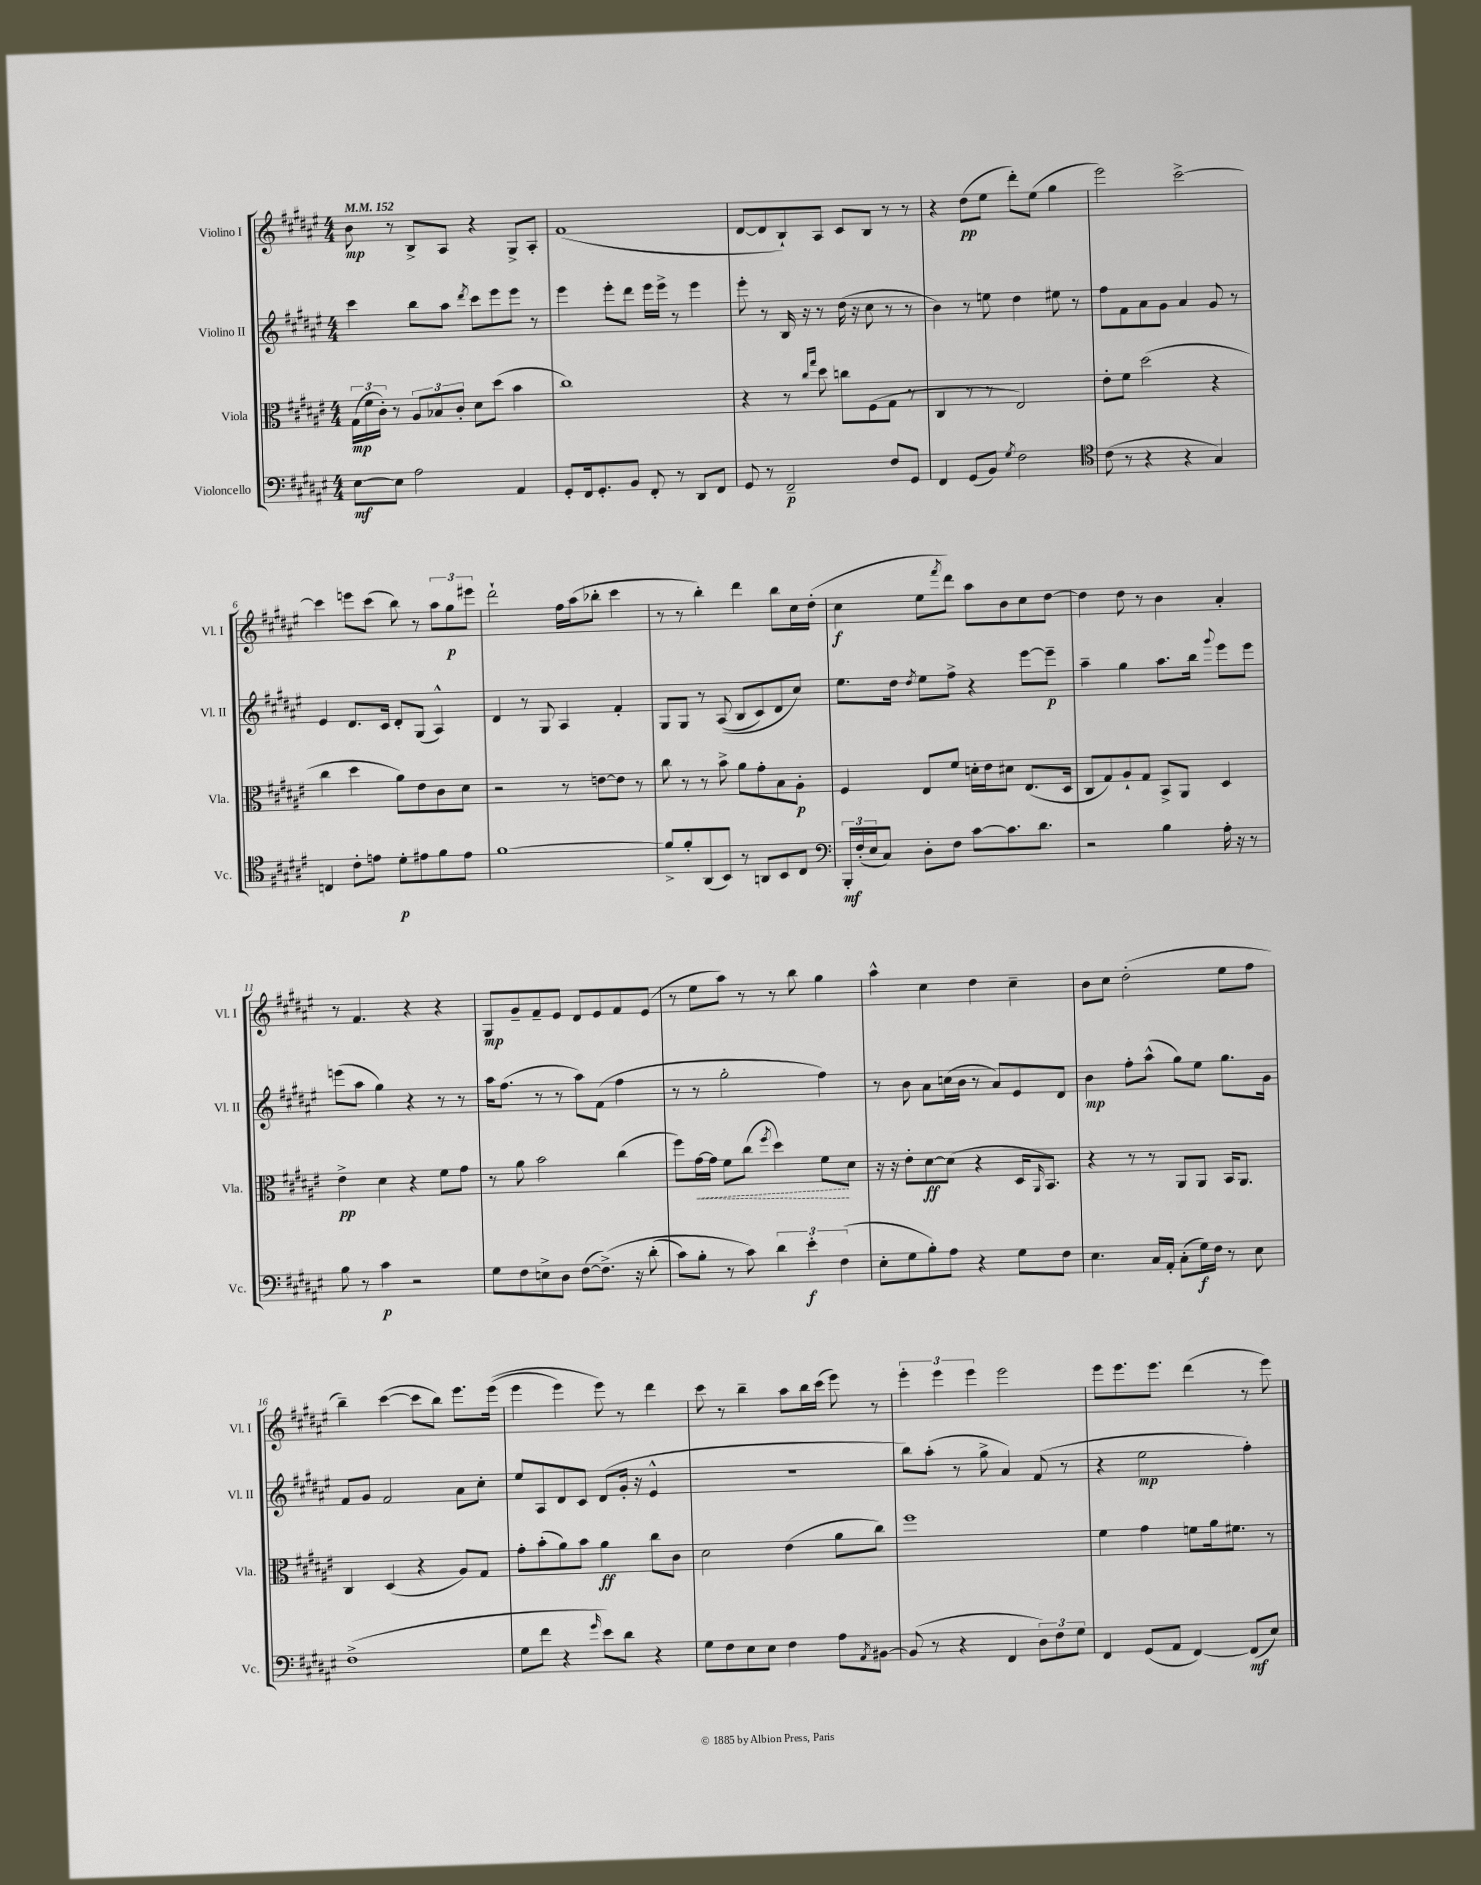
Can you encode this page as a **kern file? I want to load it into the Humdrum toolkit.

**kern	**dynam	**kern	**dynam	**kern	**dynam	**kern	**dynam
*part4	*part4	*part3	*part3	*part2	*part2	*part1	*part1
*staff4	*staff4	*staff3	*staff3	*staff2	*staff2	*staff1	*staff1
*I"Violoncello	*	*I"Viola	*	*I"Violino II	*	*I"Violino I	*
*I'Vc.	*	*I'Vla.	*	*I'Vl. II	*	*I'Vl. I	*
*clefF4	*	*clefC3	*	*clefG2	*	*clefG2	*
*k[f#c#g#d#a#e#]	*	*k[f#c#g#d#a#e#]	*	*k[f#c#g#d#a#e#]	*	*k[f#c#g#d#a#e#]	*
*M4/4	*	*M4/4	*	*M4/4	*	*M4/4	*
*MM152	*	*MM152	*	*MM152	*	*MM152	*
=1	=1	=1	=1	=1	=1	=1	=1
[8E#\L	mf	(24G#\LL	mp	4ccc#\	.	8b\	mp
.	.	24f#\	.	.	.	.	.
.	.	24c#'\JJ)	.	.	.	.	.
8E#\J]	.	8r	.	.	.	8r	.
2A#\	.	12A#/L	.	8bb\L	.	8B^/L	.
.	.	12B-X/	.	.	.	.	.
.	.	.	.	8aa#\J	.	8A#/J	.
.	.	12c#'/J	.	.	.	.	.
.	.	.	.	8qddd#/	.	.	.
.	.	8d#\L	.	8ccc#\L	.	4r	.
.	.	(8dd#\J	.	8eee#\	.	.	.
4AA#/	.	4b\	.	8eee#\J	.	8G#^/L	.
.	.	.	.	8r	.	8A#'/J	.
=2	=2	=2	=2	=2	=2	=2	=2
8GG#'/L	.	1cc#)	.	4eee#\	.	(1f#	.
16FF#/k	.	.	.	.	.	.	.
8.GG#'/	.	.	.	.	.	.	.
.	.	.	.	8eee#'\L	.	.	.
8BB/J	.	.	.	8ddd#\J	.	.	.
8FF#'/	.	.	.	16eee#\LL	.	.	.
.	.	.	.	16eee#^\JJ	.	.	.
8r	.	.	.	8r	.	.	.
8DD#/L	.	.	.	4eee#\	.	.	.
8FF#/J	.	.	.	.	.	.	.
=3	=3	=3	=3	=3	=3	=3	=3
8GG#/	.	4r	.	8eee#'\	.	[8d#/L	.
8r	.	.	.	8r	.	8d#/]	.
2FF#~/	p	8r	.	16B/	.	8B`/)	.
.	.	.	.	16r	.	.	.
.	.	16qqcc#/LL	.	.	.	.	.
.	.	16qqgg#/JJ	.	.	.	.	.
.	.	8dd#\	.	8r	.	8A#/J	.
.	.	8ccn\L	.	(16dd#\	.	8c#/L	.
.	.	.	.	16r	.	.	.
.	.	(8F#\	.	8cc#\	.	8B/J	.
8F#/L	.	8G#\J	.	8r	.	8r	.
8GG#/J	.	8r	.	8r	.	8r	.
=4	=4	=4	=4	=4	=4	=4	=4
4FF#/	.	4C#/	.	4b\)	.	4r	.
(8GG#/L	.	8r	.	8r	.	(8dd#\L	pp
8BB/J)	.	8r	.	8een\	.	8ee#\J	.
8qG#/	.	.	.	.	.	.	.
2F#\	.	2E#/)	.	4dd#\	.	8ddd#'\L)	.
.	.	.	.	.	.	(8ee#\J	.
.	.	.	.	8ee#X\	.	4gg#\	.
.	.	.	.	8r	.	.	.
=5	=5	=5	=5	=5	=5	=5	=5
*clefC4	*	*	*	*	*	*	*
(8c#\	.	8e#'\L	.	8ff#\L	.	2eee#\)	.
8r	.	8f#\J	.	8f#\	.	.	.
4r	.	(2dd#\	.	8a#\	.	.	.
.	.	.	.	8g#\J	.	.	.
4r	.	.	.	4a#/	.	[2ccc#^\	.
4G#/)	.	4r	.	8g#/	.	.	.
.	.	.	.	8r	.	.	.
!!LO:LB:g=z
=6	=6	=6	=6	=6	=6	=6	=6
4Cn/	.	4cc#\	.	4e#/	.	4ccc#\]	.
8c#'\L	.	4dd#\	.	8.d#/L	.	8eeen\L	.
8en\J	.	.	.	.	.	(8ccc#\J	.
.	.	.	.	16c#/Jk	.	.	.
8d#'\L	p	8a#\L)	.	8d#'/L	.	8bb\)	.
8e#X\	.	8e#\	.	(8G#/J	.	8r	.
8f#\	.	8c#\	.	4A#^^/)	.	12aa#\L	.
.	.	.	.	.	.	12gg#\	p
8e#\J	.	8d#\J	.	.	.	.	.
.	.	.	.	.	.	12eee#X\J	.
=7	=7	=7	=7	=7	=7	=7	=7
[1f#	.	2r	.	4d#/	.	2ddd#`\	.
.	.	.	.	8r	.	.	.
.	.	.	.	8G#/	.	.	.
.	.	8r	.	4A#/	.	16ff#\LL	.
.	.	.	.	.	.	(16aa#\J	.
.	.	[8en\L	.	.	.	8bb-X'\J	.
.	.	8e\J]	.	4f#'/	.	4ccc#\	.
.	.	8r	.	.	.	.	.
=8	=8	=8	=8	=8	=8	=8	=8
8f#^/L]	.	8cc#\	.	8G#/L	.	8r	.
8f#'/	.	8r	.	8G#/J	.	8r	.
(8AA#/	.	8r	.	8r	.	4bb'\)	.
8BB/J)	.	8b^\	.	((8A#/	.	.	.
8r	.	8a#\L	.	8B/L	.	4ddd#\	.
8AAn/L	.	8g#'\	.	8c#/)	.	.	.
8BB/	.	8B\	.	8d#/	.	8bb\L	.
8C#/J	.	8A#'\J	p	8cc#/J)	.	16cc#\L	.
.	.	.	.	.	.	(16dd#'\JJ	.
=9	=9	=9	=9	=9	=9	=9	=9
*clefF4	*	*	*	*	*	*	*
24BBB'/LL	mf	4F#/	.	8.ee#\L	.	4cc#\	f
(24F#'/	.	.	.	.	.	.	.
24E#/J	.	.	.	.	.	.	.
8C#/J)	.	.	.	.	.	.	.
.	.	.	.	16dd#\Jk	.	.	.
.	.	.	.	8qdd#/	.	.	.
8D#'\L	.	8E#/L	.	8ee#\L	.	8ee#\L	.
.	.	.	.	.	.	8qfff#/	.
8F#\J	.	8f#/J	.	8ff#^\J	.	8ddd#\J)	.
[8c#\L	.	16dn'\LL	.	4r	.	8aa#\L	.
.	.	16e#\J	.	.	.	.	.
8.c#\]	.	8d#X\J	.	.	.	8b\	.
.	.	(8.E#/L	.	[8eee#\L	.	8cc#\	.
8.d#\J	.	.	.	.	.	.	.
.	.	.	.	8eee#~\J]	p	[8dd#\J	.
.	.	16D#/Jk	.	.	.	.	.
=10	=10	=10	=10	=10	=10	=10	=10
2r	.	8C#/L	.	4aa#~\	.	4dd#\]	.
.	.	8G#/)	.	.	.	.	.
.	.	8A#`/	.	4gg#\	.	8dd#\	.
.	.	8G#/J	.	.	.	8r	.
4B\	.	8BB^/L	.	8.aa#\L	.	4b\	.
.	.	8AA#/J	.	.	.	.	.
.	.	.	.	16bb\Jk	.	.	.
.	.	.	.	8qqggg#/	.	.	.
16A#'\	.	4D#/	.	8eee#\L	.	4a#'/	.
16r	.	.	.	.	.	.	.
8r	.	.	.	8eee#\J	.	.	.
!!LO:LB:g=z
=11	=11	=11	=11	=11	=11	=11	=11
8B\	.	4e#^\	pp	(8eeen\L	.	8r	.
8r	.	.	.	8aa#\J	.	4.f#/	.
4c#\	p	4d#\	.	4gg#\)	.	.	.
2r	.	4r	.	4r	.	4r	.
.	.	8f#\L	.	8r	.	4r	.
.	.	8g#\J	.	8r	.	.	.
=12	=12	=12	=12	=12	=12	=12	=12
8G#\L	.	8r	.	16aa#\KL	.	8G#/L	mp
.	.	.	.	(8.ff#\J	.	.	.
8F#\	.	8a#\	.	.	.	8g#~/	.
8En^\	.	2b\	.	8r	.	8f#~/	.
8D#\J	.	.	.	8r	.	8e#/J	.
([8F#\L	.	.	.	8aa#\L)	.	8d#/L	.
(8.F#^\J])	.	.	.	(8f#\J	.	8e#/	.
.	.	(4cc#\	.	4ff#\	.	8f#/	.
16r	.	.	.	.	.	.	.
(8d#'\	.	.	.	.	.	(8e#/J	.
=13	=13	=13	=13	=13	=13	=13	=13
8c#\L)	.	8ff#\L)	.	8r	.	8r	.
!	!	!	!LO:HP:b	!	!	!	!
8B'\J	.	[16g#\L	<	8r	.	8ee#\L	.
.	.	16g#\JJ]	.	.	.	.	.
8r	.	8f#\L	.	2gg#'\	.	8aa#\J)	.
8c#\)	.	(8cc#\J	.	.	.	8r	.
.	.	8qff#/	.	.	.	.	.
6d#\	.	4dd#\)	.	.	.	8r	.
.	.	.	.	.	.	8bb\	.
6e#'\	f	.	.	.	.	.	.
.	.	8f#\L	.	4ff#\)	.	4gg#\	.
(6F#\	.	.	.	.	.	.	.
.	.	8d#\J	[	.	.	.	.
=14	=14	=14	=14	=14	=14	=14	=14
8E#'\L	.	16r	.	8r	.	4aa#^^\	.
.	.	16r	.	.	.	.	.
8G#\	.	8e#'\L	.	8b\	.	.	.
8B'\)	.	[8d#\	ff	8a#\L	.	4cc#\	.
8A#\J	.	(8d#\J]	.	(16ccn\L	.	.	.
.	.	.	.	16b\JJ	.	.	.
4r	.	4r	.	8r	.	4dd#\	.
.	.	.	.	8a#/L)	.	.	.
8G#\L	.	16D#/KL	.	8e#/	.	4cc#~\	.
.	.	16qqAA#/	.	.	.	.	.
.	.	8.BB/J)	.	.	.	.	.
8F#\J	.	.	.	8d#/J	.	.	.
=15	=15	=15	=15	=15	=15	=15	=15
4.E#\	.	4r	.	4b\	mp	8b\L	.
.	.	.	.	.	.	8cc#\J	.
.	.	8r	.	8ff#'\L	.	(2dd#'\	.
16C#/LL	.	8r	.	(8aa#^^\J	.	.	.
16AA#'/JJ	.	.	.	.	.	.	.
(8C#'\L	.	8AA#/L	.	8gg#\L)	.	.	.
16G#\L)	f	8AA#/J	.	8ee#\J	.	.	.
16F#\JJ	.	.	.	.	.	.	.
8r	.	16BB/KL	.	8.gg#\L	.	8ee#\L	.
.	.	8.AA#/J	.	.	.	.	.
8E#\	.	.	.	.	.	8ff#\J	.
.	.	.	.	16g#\Jk	.	.	.
!!LO:LB:g=z
=16	=16	=16	=16	=16	=16	=16	=16
(1F#^	.	4C#/	.	8f#/L	.	4bb~\)	.
.	.	.	.	8g#/J	.	.	.
.	.	(4D#/	.	2f#/	.	([4ccc#\	.
.	.	4r	.	.	.	8ccc#\L]	.
.	.	.	.	.	.	8bb\J)	.
.	.	8A#/L)	.	8a#\L	.	8.eee#\L	.
.	.	8G#/J	.	8cc#'\J	.	.	.
.	.	.	.	.	.	((16eee#\Jk	.
=17	=17	=17	=17	=17	=17	=17	=17
8G#\L	.	8g#'\L	.	8ee#/L	.	4eee#\	.
8f#\J	.	(8b'\	.	8A#/	.	.	.
4r	.	8a#\)	.	8d#/	.	4eee#\)	.
.	.	8b\J	.	8c#/J	.	.	.
16qqg#/	.	.	.	.	.	.	.
8e#\L)	.	4a#\	ff	(8d#/L	.	8eee#\)	.
8d#\J	.	.	.	16g#'/Jk	.	8r	.
.	.	.	.	16r	.	.	.
4r	.	8cc#\L	.	4e#^^/	.	4ddd#\	.
.	.	8c#\J	.	.	.	.	.
=18	=18	=18	=18	=18	=18	=18	=18
8G#\L	.	2d#\	.	1r	.	8ccc#\	.
8F#\	.	.	.	.	.	8r	.
8E#\	.	.	.	.	.	4bb~\	.
8E#\J	.	.	.	.	.	.	.
4F#\	.	(4e#\	.	.	.	8aa#\L	.
.	.	.	.	.	.	16bb\L	.
.	.	.	.	.	.	(16ccc#\JJ	.
8A#\L	.	8a#\L	.	.	.	8eee#\)	.
8qAA#/	.	.	.	.	.	.	.
[8BB#X\J	.	8cc#\J)	.	.	.	8r	.
=19	=19	=19	=19	=19	=19	=19	=19
(8BB#/]	.	1ff#	.	8bb\L)	.	6eee#'\	.
8r	.	.	.	(8aa#'\J	.	.	.
.	.	.	.	.	.	6eee#\	.
4r	.	.	.	8r	.	.	.
.	.	.	.	.	.	6eee#\	.
.	.	.	.	8gg#^\	.	.	.
4FF#/	.	.	.	4a#/)	.	2eee#\	.
12D#\L)	.	.	.	(8f#/	.	.	.
12F#\	.	.	.	.	.	.	.
.	.	.	.	8r	.	.	.
12G#\J	.	.	.	.	.	.	.
=20	=20	=20	=20	=20	=20	=20	=20
4FF#/	.	4f#\	.	4r	.	8eee#\L	.
.	.	.	.	.	.	8.eee#\	.
(8GG#/L	.	4g#\	.	2ee#\	mp	.	.
.	.	.	.	.	.	8.eee#\J	.
8AA#/J	.	.	.	.	.	.	.
[4FF#/)	.	8fn\L	.	.	.	(4ddd#\	.
.	.	16a#\k	.	.	.	.	.
.	.	8.f#X\J	.	.	.	.	.
(8FF#/L]	mf	.	.	4ff#'\)	.	8r	.
8E#/J)	.	8r	.	.	.	8eee#\)	.
==	==	==	==	==	==	==	==
*-	*-	*-	*-	*-	*-	*-	*-
